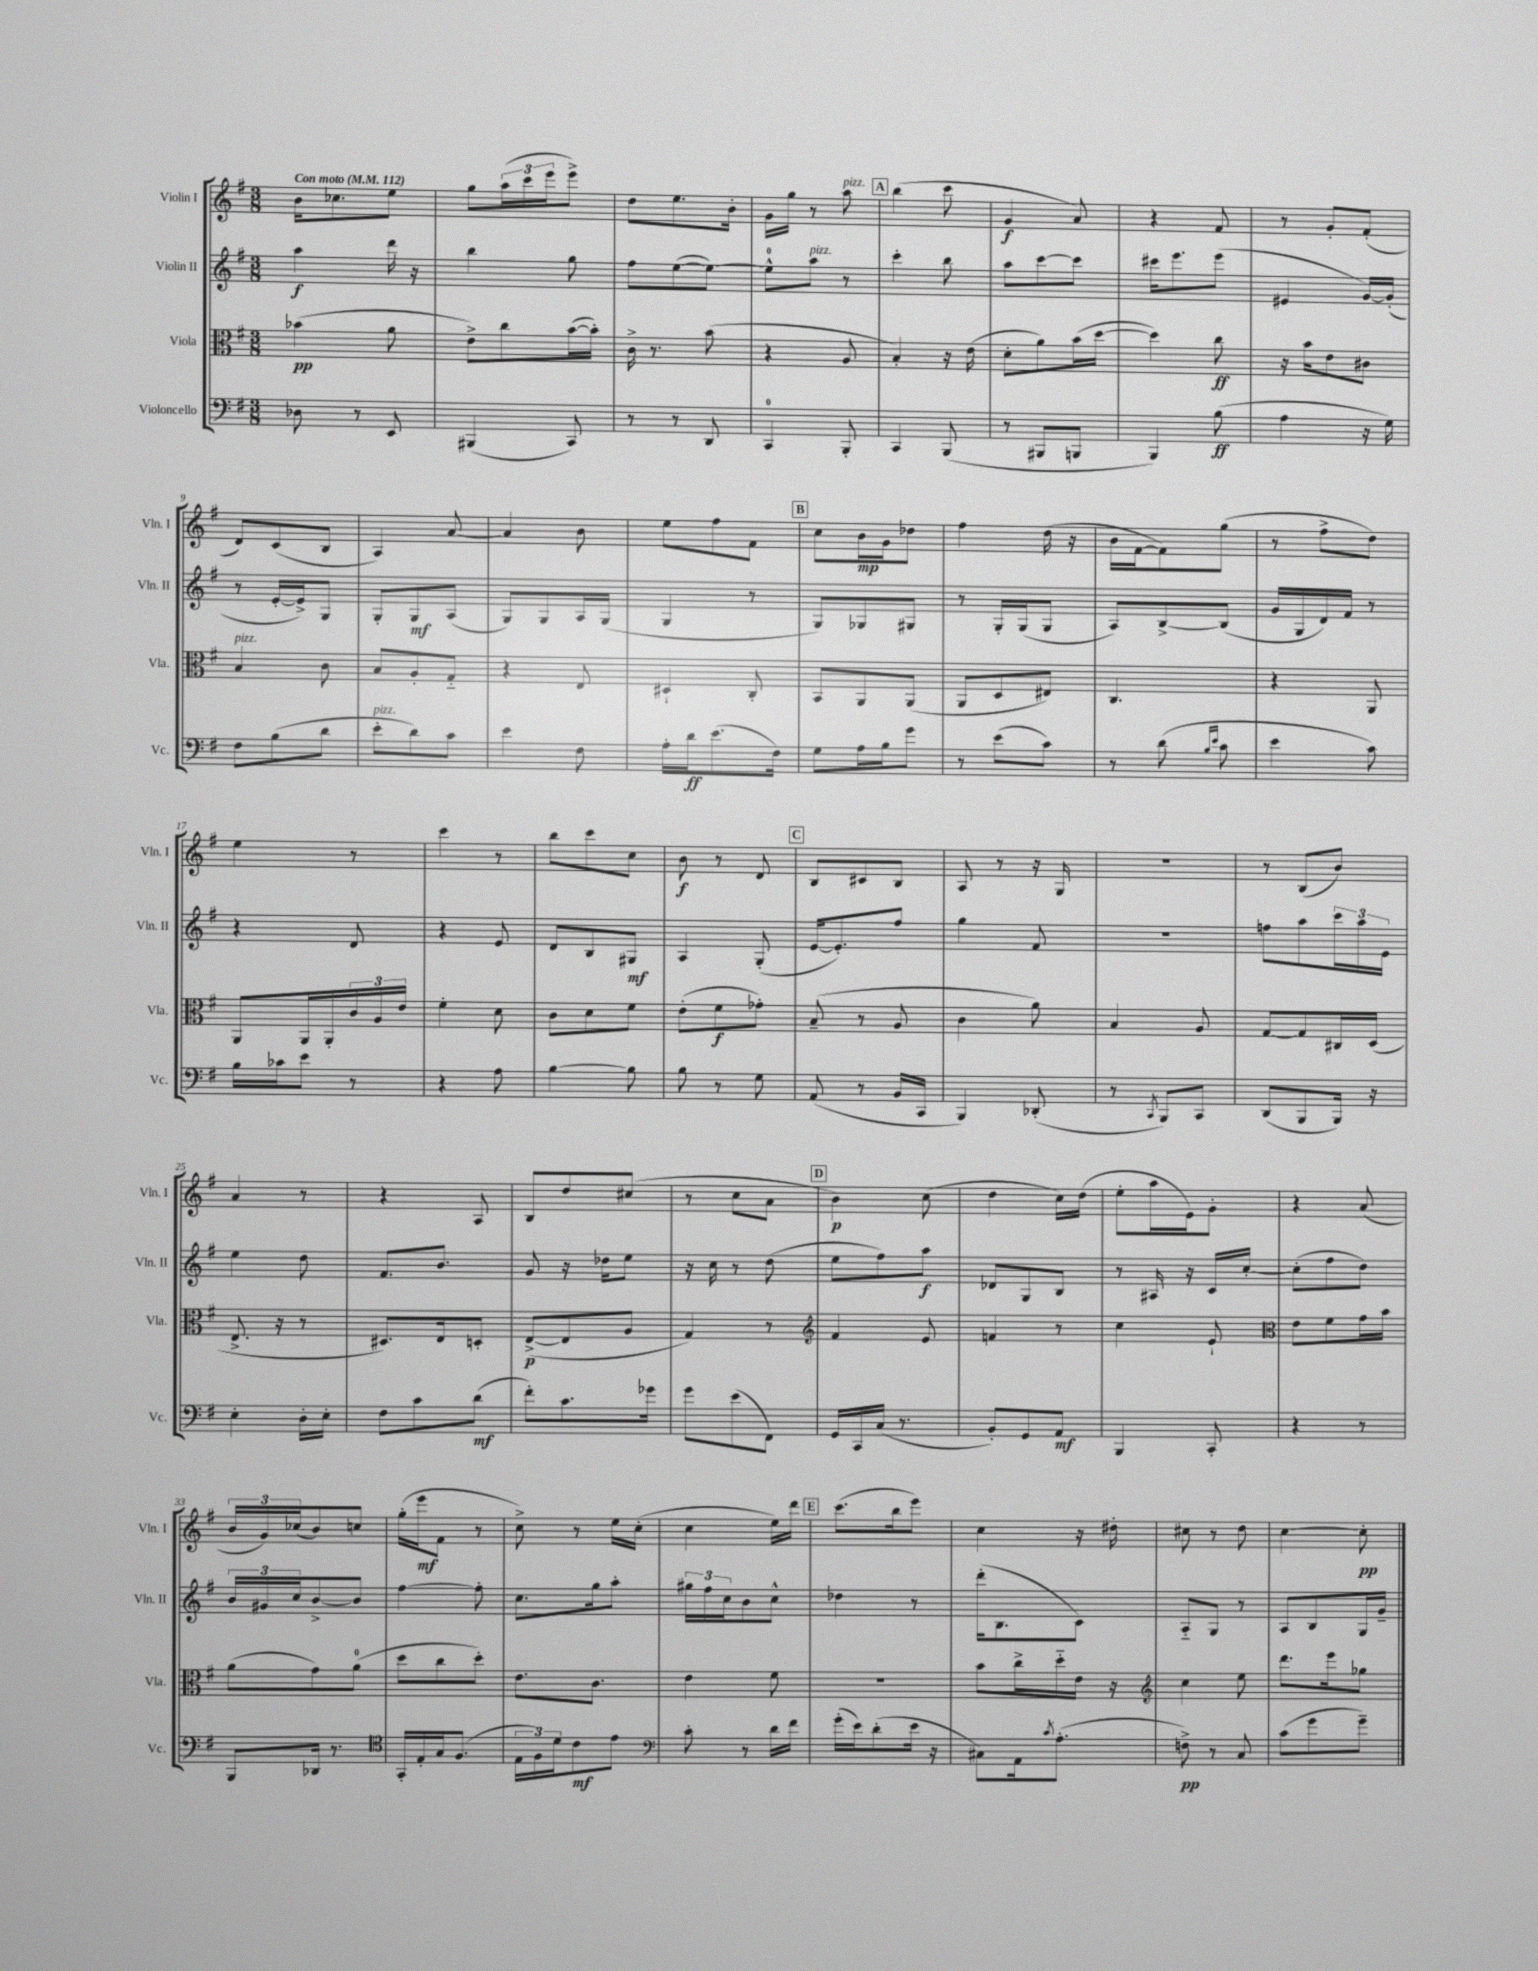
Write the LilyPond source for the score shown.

<<
\new StaffGroup <<
\new Staff = "s0" \with { instrumentName = "Violin I" shortInstrumentName = "Vln. I" } {
    \clef treble \key g \major \numericTimeSignature \time 3/8 \tempo "Con moto" 4 = 112
    b'16 ces''8. e''8 |
    g''8 \tuplet 3/2 { a''16( c'''16 e'''16 } e'''8->) |
    d''8 e''8. b'16-. |
    g'16 g''16 r8 a''8^\markup { \italic "pizz." } |
    \mark \markup { \box "A" } b''4( c'''8 |
    g'4\f a'8) |
    r4 fis'8 |
    r8 g'8-. fis'8-.( |
    d'8) c'8( b8 |
    a4) a'8~ |
    a'4 b'8 |
    e''8 fis''8 fis'8 |
    \mark \markup { \box "B" } c''8 b'16\mp g'16 des''8 |
    fis''4 d''16( r16 |
    b'16 fis'16~ fis'8) g''8( |
    r8 fis''8-> d''8) |
    e''4 r8 |
    c'''4 r8 |
    b''8 c'''8 c''8 |
    b'8\f r8 d'8 |
    \mark \markup { \box "C" } b8 cis'8 b8 |
    a8 r8 r16 g16 |
    R4. |
    r8 b8( b'8) |
    a'4 r8 |
    r4 a8 |
    b8 d''8 cis''8( |
    r8 c''8 a'8 |
    \mark \markup { \box "D" } b'4\p) c''8( |
    d''4 c''16) d''16( |
    e''8-. a''16 e'16) g'8-. |
    r4 a'8( |
    \tuplet 3/2 { b'16 g'16) ces''16( } b'8) c''8 |
    g''16-.( e'''16\mf fis'8 r8 |
    c''8->) r8 e''16 c''16-.( |
    c''4 e''16) d'''16 |
    \mark \markup { \box "E" } c'''8.( b''16 e'''8) |
    c''4 r16 dis''16-. |
    cis''8 r8 d''8 |
    c''4~ c''8-.\pp \bar "|." |
}
\new Staff = "s1" \with { instrumentName = "Violin II" shortInstrumentName = "Vln. II" } {
    \clef treble \key g \major \numericTimeSignature \time 3/8
    a''4\f d'''16 r16 |
    b''4 g''8 |
    fis''8 e''8~( e''8~) |
    e''8-0-^ a''8^\markup { \italic "pizz." } r8 |
    \mark \markup { \box "A" } c'''4-. b''8 |
    a''8 c'''8~ c'''8 |
    cis'''16 e'''8. e'''8( |
    eis'4 g'16~) g'16-.( |
    r8 e'16~-. e'16->) g8 |
    g8-. g8\mf a8( |
    g8) g8 a16 g16( |
    g4 r8 |
    \mark \markup { \box "B" } g8) ges8 gis8 |
    r8 g16-. g16( g8 |
    a8) b8~-> b8( |
    g'16 g16 d'16) fis'16 r8 |
    r4 d'8 |
    r4 e'8 |
    d'8 b8 gis8\mf |
    a4 g8-.( |
    \mark \markup { \box "C" } e'16~ e'8.-.) fis''8 |
    g''4 fis'8 |
    R4. |
    f''8 a''8 \tuplet 3/2 { c'''16 a''16 e'16 } |
    e''4 d''8 |
    fis'8. b'8. |
    g'8 r16 des''16 e''8 |
    r16 c''16 r8 d''8( |
    \mark \markup { \box "D" } e''8 fis''8) a''8\f |
    des'8 g8 b8 |
    r8 ais16 r16 c'16 c''16~-. |
    c''8-.( fis''8 d''8) |
    \tuplet 3/2 { b'16 gis'16 c''16 } b'8~-> b'8 |
    fis''4~ fis''8-. |
    c''8. g''16 a''8-. |
    \tuplet 3/2 { gis''16 fis''16 c''16 } b'8 c''8-^ |
    \mark \markup { \box "E" } des''4 r8 |
    d'''16-.( b8. c'8) |
    a8-_ g8 r8 |
    a8 b8 g16 g'16-- \bar "|." |
}
\new Staff = "s2" \with { instrumentName = "Viola" shortInstrumentName = "Vla." } {
    \clef alto \key g \major \numericTimeSignature \time 3/8
    bes'4\pp( a'8 |
    e'8->) c''8 b'16~( b'16-.) |
    c'16-> r8. b'8( |
    r4 a8 |
    \mark \markup { \box "A" } b4-.) r16 e'16( |
    d'8-. a'8) b'16( d''16~ |
    d''4) c''8\ff |
    r16 b'16 e'8 cis'8 |
    b4^\markup { \italic "pizz." } c'8 |
    b8 a8-. g8-_ |
    r4 e8 |
    dis4-! c8-. |
    \mark \markup { \box "B" } b,8 a,8 a,8( |
    a,8 d8 eis8) |
    c4. |
    r4 a,8 |
    a,8 a,16 a,16-. \tuplet 3/2 { c'16 a16 e'16 } |
    fis'4-. d'8 |
    c'8 d'8 fis'8 |
    e'8-.( fis'8\f ges'8-.) |
    \mark \markup { \box "C" } b8--( r8 a8 |
    c'4 a'8) |
    b4 a8 |
    g8~ g8 cis16 d16( |
    e8.-> r16 r8 |
    dis8.) e16 d8-. |
    e8~->\p( e8 a8 |
    g4) r8 |
    \mark \markup { \box "D" } \clef treble fis'4 e'8 |
    f'4 r8 |
    c''4 e'8-! |
    \clef alto e'8 fis'8 g'16 b'16 |
    a'8( g'8) a'8-0( |
    d''8 c''8 d''8-.) |
    e'8. c'8. |
    e'4 fis'8 |
    \mark \markup { \box "E" } R4. |
    b'8 c''16-> d''16-_ e'16 r16 |
    \clef treble c''4 e''8 |
    d'''8. e'''16 ges''8 \bar "|." |
}
\new Staff = "s3" \with { instrumentName = "Violoncello" shortInstrumentName = "Vc." } {
    \clef bass \key g \major \numericTimeSignature \time 3/8
    des8 r8 e,8 |
    bis,,4( c,8) |
    r8 r8 d,8 |
    c,4-0 b,,8-. |
    \mark \markup { \box "A" } c,4 b,,8( |
    r8 bis,,8 b,,8 |
    b,,4) b8\ff( |
    a4 r16 g16) |
    fis8 b8( d'8 |
    e'8-.^\markup { \italic "pizz." } d'8) c'8 |
    e'4 fis8 |
    a16-. d'16\ff e'8.( fis16) |
    \mark \markup { \box "B" } g8 a16 b16 g'8 |
    r8 e'8( c'8) |
    r8 d'8( \grace { b16 e'16 } c'8 |
    e'4 c'8) |
    b16 ces'16 e'8 r8 |
    r4 a8 |
    b4~ b8 |
    b8 r8 g8 |
    \mark \markup { \box "C" } a,8( r8 b,16 c,16 |
    b,,4) des,8-.( |
    r8 \acciaccatura { c,8 } b,,8) c,8 |
    d,8( b,,8 b,,16) r16 |
    e4-. d16-. e16-. |
    fis8 c'8 d'8\mf( |
    fis'8-.) c'8. ges'16 |
    g'8 e'8( fis,8) |
    \mark \markup { \box "D" } g,16 c,16 c16( r8. |
    b,8-.) g,8 a,8\mf |
    b,,4 c,8-. |
    r4 r8 |
    b,,8 des,16 r8. |
    \clef tenor g,16-. e16-. g16 fis8.( |
    \tuplet 3/2 { e16 fis16) d'16 } c'8\mf e'8 |
    \clef bass c'8-. r8 d'16 fis'16 |
    \mark \markup { \box "E" } g'16-.( e'16) d'8-.( e'16 r16 |
    cis8) a,16 \acciaccatura { c'8 } a8.-.( |
    f8->\pp) r8 c8 |
    c'8( g'8 g'8--) \bar "|." |
}
>>
>>
